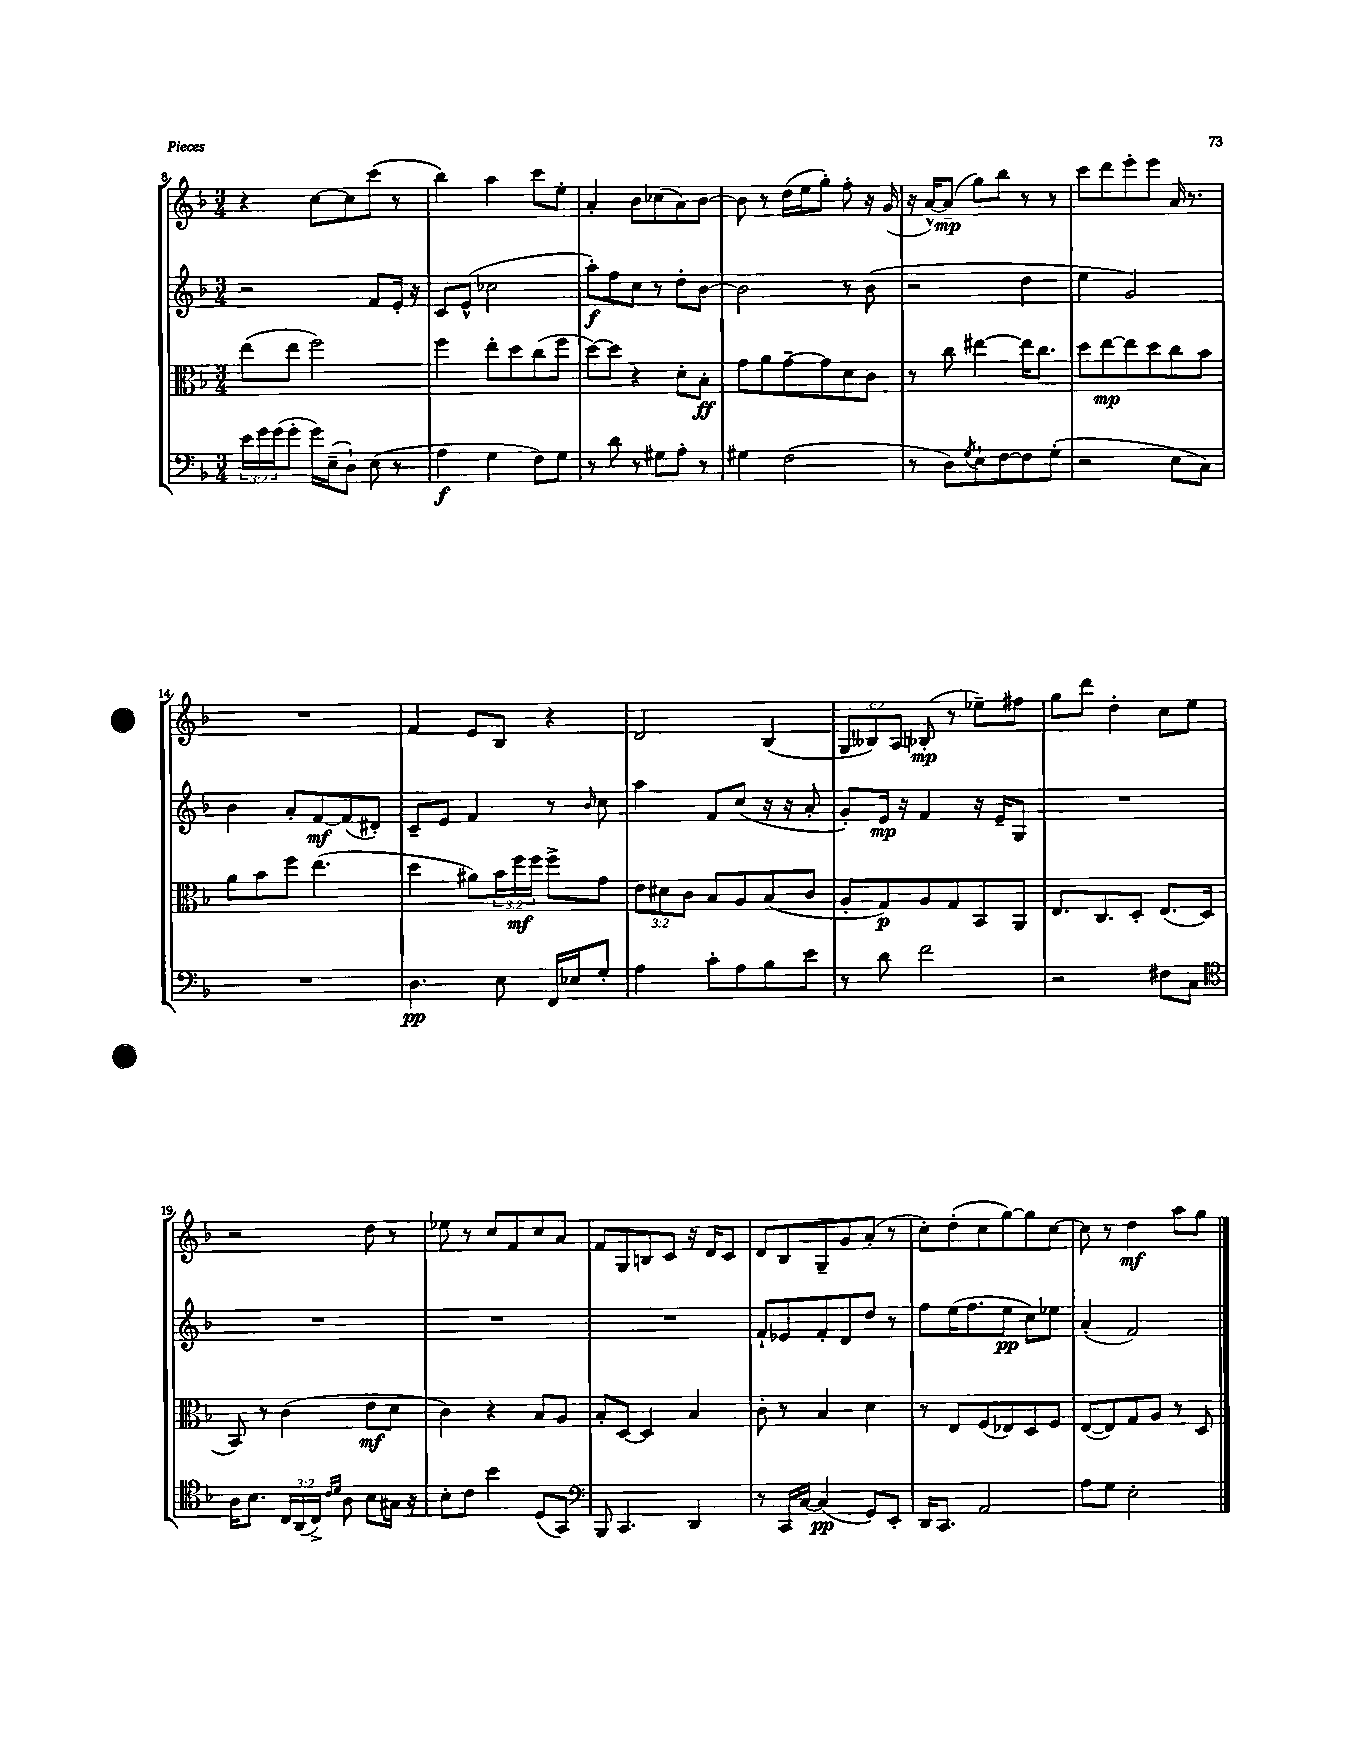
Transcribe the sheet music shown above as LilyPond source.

<<
\new StaffGroup <<
\new Staff = "s0" {
    \clef treble \key f \major \numericTimeSignature \time 3/4 \override Staff.TupletNumber.text = #tuplet-number::calc-fraction-text
    r4 c''8~ c''8 c'''8( r8 |
    bes''4) a''4 c'''8 e''8-. |
    a'4-. bes'8 ces''8( a'8) bes'8~ |
    bes'8 r8 d''16( e''16 g''8-.) f''8-. r16 g'16( |
    r16 a'16~-^) a'8--\mp( g''8) bes''8 r8 r8 |
    c'''8 d'''8 e'''8-. e'''8 a'16 r8. |
    R2. |
    f'4 e'8 bes8 r4 |
    d'2 bes4( |
    \tuplet 3/2 { g8 beses8) a8 } bes8-.\mp( r8 ees''8--) fis''8 |
    g''8 d'''8 d''4-. c''8 e''8 |
    r2 d''8 r8 |
    ees''8 r8 c''8 f'8 c''8 a'8 |
    f'8 g8 b8 c'8 r16 d'16 c'8 |
    d'8 bes8 g8-- g'8 a'8-.( r8 |
    c''8-.) d''8-.( c''8 g''8~) g''8 c''8~ |
    c''8 r8 d''4\mf a''8 g''8 \bar "|." |
}
\new Staff = "s1" {
    \clef treble \key f \major \numericTimeSignature \time 3/4
    r2 f'8 e'16-. r16 |
    c'8 e'8-^( ces''2 |
    a''8-.\f) f''8 c''8 r8 d''8-. bes'8~ |
    bes'2 r8 bes'8( |
    r2 d''4 |
    e''4 g'2) |
    bes'4 a'8-. f'8~\mf f'8( dis'8-.) |
    c'8-- e'8 f'4 r8 \grace { bes'16 } c''8 |
    a''4 f'8 c''8( r16 r16 a'8-. |
    g'8-.) e'16\mp r16 f'4 r16 e'16-- g8 |
    R2. |
    R2. |
    R2. |
    R2. |
    f'8-! ees'8 f'8-. d'8 d''8 r8 |
    f''8 e''16( f''8. e''8\pp c''8) ees''8 |
    a'4-.( f'2) \bar "|." |
}
\new Staff = "s2" {
    \clef alto \key f \major \numericTimeSignature \time 3/4 \override Staff.TupletNumber.text = #tuplet-number::calc-fraction-text
    e''8( e''8 f''2) |
    f''4 e''8-. d''8 c''8( f''8 |
    d''8~) d''8 r4 d'8-. bes8-.\ff |
    g'8 a'8 g'8~-- g'8 d'8 c'8 |
    r8 c''8 eis''4~ eis''16 c''8. |
    d''8 e''8~\mp e''8 d''8 c''8 bes'8 |
    a'8 bes'8 f''8 e''4.( |
    d''4 ais'8) \tuplet 3/2 { bes'16 f''16\mf f''16 } f''8-> g'8 |
    \tuplet 3/2 { e'8 dis'8 c'8 } bes8 a8 bes8( c'8 |
    a8-. g8\p) a8 g8 bes,8 a,8 |
    e8. c8. d8-. e8.( d16 |
    bes,8) r8 c'4( e'8\mf d'8 |
    c'4) r4 bes8 a8 |
    bes8-. d8~ d4 bes4 |
    c'8-. r8 bes4 d'4 |
    r8 e8 f8( ees8) d8 f8 |
    e8~( e8) g8 a8 r8 d8 \bar "|." |
}
\new Staff = "s3" {
    \clef bass \key f \major \numericTimeSignature \time 3/4 \override Staff.TupletNumber.text = #tuplet-number::calc-fraction-text
    \tuplet 3/2 { e'16 g'16 g'16( } g'8-. g'16) e16--( d8-!) e8( r8 |
    a4\f g4 f8) g8 |
    r8 d'8 r8 gis8 a8-. r8 |
    gis4 f2( |
    r8 d8) \acciaccatura { g8 } e8-! f8~ f8 g8-.( |
    r2 e8 c8) |
    R2. |
    d4.\pp e8 f,16 ees16 g8-. |
    a4 c'8-. a8 bes8 e'8 |
    r8 d'8 f'2 |
    r2 fis8 c8 |
    \clef tenor a16 bes8. \tuplet 3/2 { c16 a,16( c16->) } \grace { c'16 d'16 } a8 bes8 gis16 r16 |
    bes8-. c'8 bes'4 d8( g,8) |
    \clef bass bes,,8 c,4. d,4 |
    r8 c,16 c16~ c4\pp( g,8) e,8-. |
    d,16 c,8. a,2 |
    a8 g8 e2-. \bar "|." |
}
>>
>>
\layout { \context { \Score currentBarNumber = #8 } }
